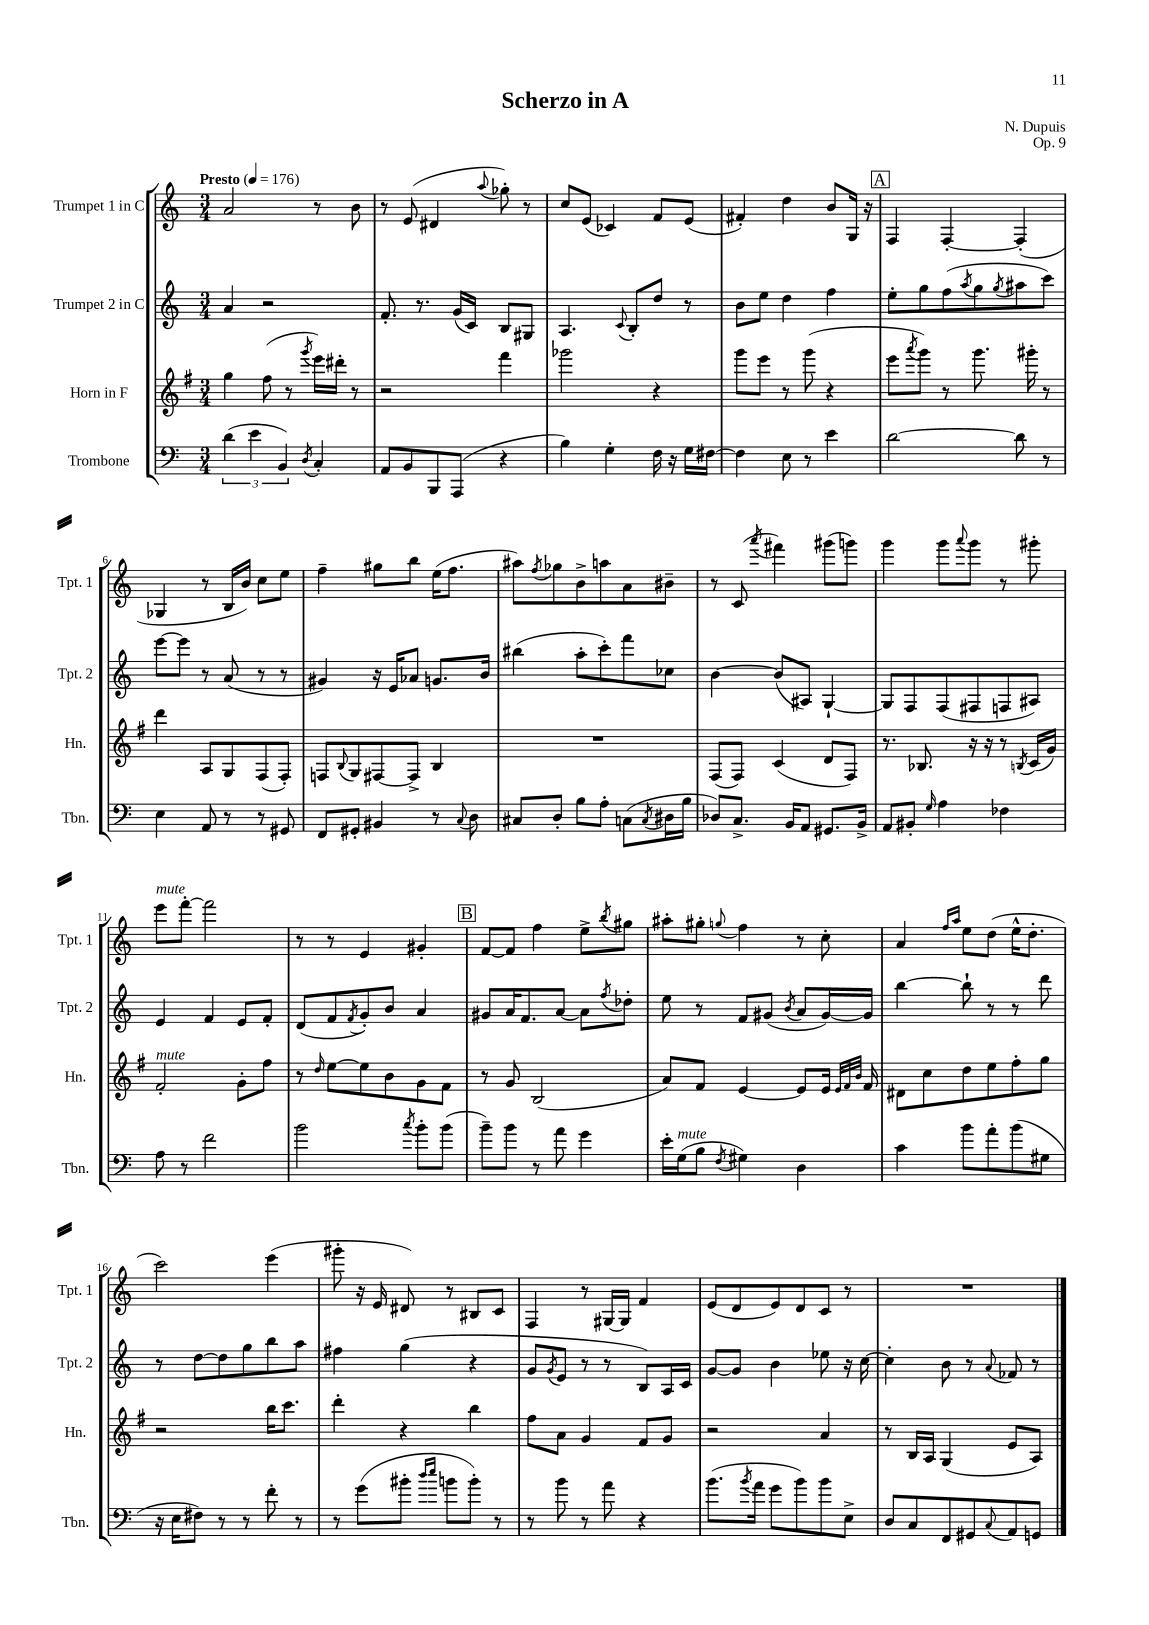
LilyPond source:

\header { title = "Scherzo in A" composer = "N. Dupuis" opus = "Op. 9" }
<<
\new StaffGroup <<
\new Staff = "s0" \with { instrumentName = "Trumpet 1 in C" shortInstrumentName = "Tpt. 1" } {
    \clef treble \key c \major \numericTimeSignature \time 3/4 \tempo "Presto" 4 = 176
    a'2 r8 b'8 |
    r8 e'8( dis'4 \appoggiatura { a''8 } ges''8-.) r8 |
    c''8 e'8( ces'4) f'8 e'8( |
    fis'4-.) d''4 b'8 g16 r16 |
    \mark \markup { \box "A" } f4 f4~-. f4-.( |
    ges4 r8 b16 b'16) c''8 e''8 |
    f''4-- gis''8 b''8 e''16( f''8. |
    ais''8) \acciaccatura { f''8 } ges''8 b'8-> a''8 a'8 bis'8-- |
    r8 c'8( \acciaccatura { a'''8 } fis'''4) gis'''8( g'''8) |
    g'''4 g'''8 \appoggiatura { a'''8 } g'''8 r8 gis'''8-. |
    e'''8^\markup { \italic "mute" } f'''8~-. f'''2 |
    r8 r8 e'4 gis'4-. |
    \mark \markup { \box "B" } f'8~ f'8 f''4 e''8-> \acciaccatura { b''8 } gis''8 |
    ais''8-. gis''8-. \appoggiatura { g''8 } f''4 r8 c''8-. |
    a'4 \grace { f''16 a''16 } e''8 d''8( e''16-^ d''8.-. |
    c'''2) e'''4( |
    gis'''8-. r16 e'16 dis'8) r8 bis8 c'8 |
    f4 r8 gis16~ gis16 f'4 |
    e'8( d'8 e'8) d'8 c'8 r8 |
    R2. \bar "|." |
}
\new Staff = "s1" \with { instrumentName = "Trumpet 2 in C" shortInstrumentName = "Tpt. 2" } {
    \clef treble \key c \major \numericTimeSignature \time 3/4
    a'4 r2 |
    f'8.-. r8. g'16( c'16) b8 gis8 |
    a4. \appoggiatura { c'8 } b8-. d''8 r8 |
    b'8 e''8 d''4 f''4 |
    \mark \markup { \box "A" } e''8-. g''8 f''8( \acciaccatura { a''8 } g''8 \acciaccatura { g''8 } ais''8 c'''8) |
    e'''8~ e'''8 r8 a'8( r8 r8 |
    gis'4) r16 e'16 aes'8 g'8. b'16 |
    bis''4( a''8-. c'''8-.) f'''8 ces''8 |
    b'4~ b'8( ais8) g4~-! |
    g8 f8 f8( fis8 f8 ais8) |
    e'4 f'4 e'8 f'8-. |
    d'8( f'8 \acciaccatura { f'8 } g'8-.) b'8 a'4 |
    \mark \markup { \box "B" } gis'8 a'16 f'8. a'8~ a'8 \acciaccatura { f''8 } des''8-. |
    e''8 r8 f'8 gis'8( \acciaccatura { b'8 } a'8 gis'16~) gis'16 |
    b''4~ b''8-! r8 r8 d'''8 |
    r8 d''8~ d''8 g''8 b''8 a''8 |
    fis''4 g''4( r4 |
    g'8 \acciaccatura { g'8 } e'8 r8 r8 b8) a16 c'16 |
    g'8~ g'8 b'4 ees''8 r16 c''16~ |
    c''4-. b'8 r8 \appoggiatura { a'8 } fes'8 r8 \bar "|." |
}
\new Staff = "s2" \with { instrumentName = "Horn in F" shortInstrumentName = "Hn." } {
    \clef treble \key g \major \numericTimeSignature \time 3/4
    g''4 fis''8( r8 \acciaccatura { g'''8 } e'''16) dis'''16-. r8 |
    r2 fis'''4 |
    ges'''2 r4 |
    g'''8 e'''8 r8 g'''8( r4 |
    \mark \markup { \box "A" } e'''8 \acciaccatura { a'''8 } g'''8) r8 g'''8. gis'''16-. r8 |
    d'''4 a8 g8 fis8( fis8-.) |
    f8 \appoggiatura { b8 } g8 fis8~ fis8-> b4 |
    R2. |
    fis8( fis8) c'4( d'8 fis8) |
    r8. bes8. r16 r16 r8 \acciaccatura { b8 } c'16( g'16) |
    fis'2-.^\markup { \italic "mute" } g'8-. fis''8 |
    r8 \grace { d''16 } e''8~ e''8 b'8 g'8 fis'8 |
    \mark \markup { \box "B" } r8 g'8 b2( |
    a'8) fis'8 e'4~ e'8 e'16 \grace { e'32 fis'32 b'32 } fis'16 |
    dis'8 c''8 d''8 e''8 fis''8-. g''8 |
    r2 b''16 c'''8. |
    d'''4-. r4 b''4 |
    fis''8 a'8 g'4 fis'8 g'8 |
    r2 a'4 |
    r8 b16 a16 g4( e'8 a8) \bar "|." |
}
\new Staff = "s3" \with { instrumentName = "Trombone" shortInstrumentName = "Tbn." } {
    \clef bass \key c \major \numericTimeSignature \time 3/4
    \tuplet 3/2 { d'4( e'4 b,4) } \acciaccatura { d8 } c4-. |
    a,8 b,8 b,,8 a,,8( r4 |
    b4) g4-. f16 r16 g16 fis16~ |
    fis4 e8 r8 e'4 |
    \mark \markup { \box "A" } d'2~ d'8 r8 |
    e4 a,8 r8 r8 gis,8 |
    f,8 gis,8-. bis,4 r8 \appoggiatura { c8 } d8 |
    cis8 d8-. b8 a8-. c8( \acciaccatura { c8 } dis16 b16 |
    des8) c8.-> b,16 a,8 gis,8. b,16-> |
    a,8 bis,8-. \grace { g16 } a4 fes4 |
    a8 r8 f'2 |
    b'2 \acciaccatura { c''8 } b'8-. b'8( |
    \mark \markup { \box "B" } b'8--) b'8 r8 a'8 g'4 |
    e'16-. g16^\markup { \italic "mute" }( b8 \acciaccatura { f8 } gis4) d4 |
    c'4 b'8 a'8-. b'8( gis8 |
    r16 e16 fis8) r8 r8 f'8-. r8 |
    r8 g'8( bis'8-. \grace { d''16 e''16 } b'8 b'8-.) r8 |
    r8 b'8 r8 a'8 r4 |
    b'8.( \acciaccatura { b'8 } a'16 g'8 b'8) b'8 e8-> |
    d8 c8 f,8 gis,8 \appoggiatura { c8 } a,8 g,8 \bar "|." |
}
>>
>>
